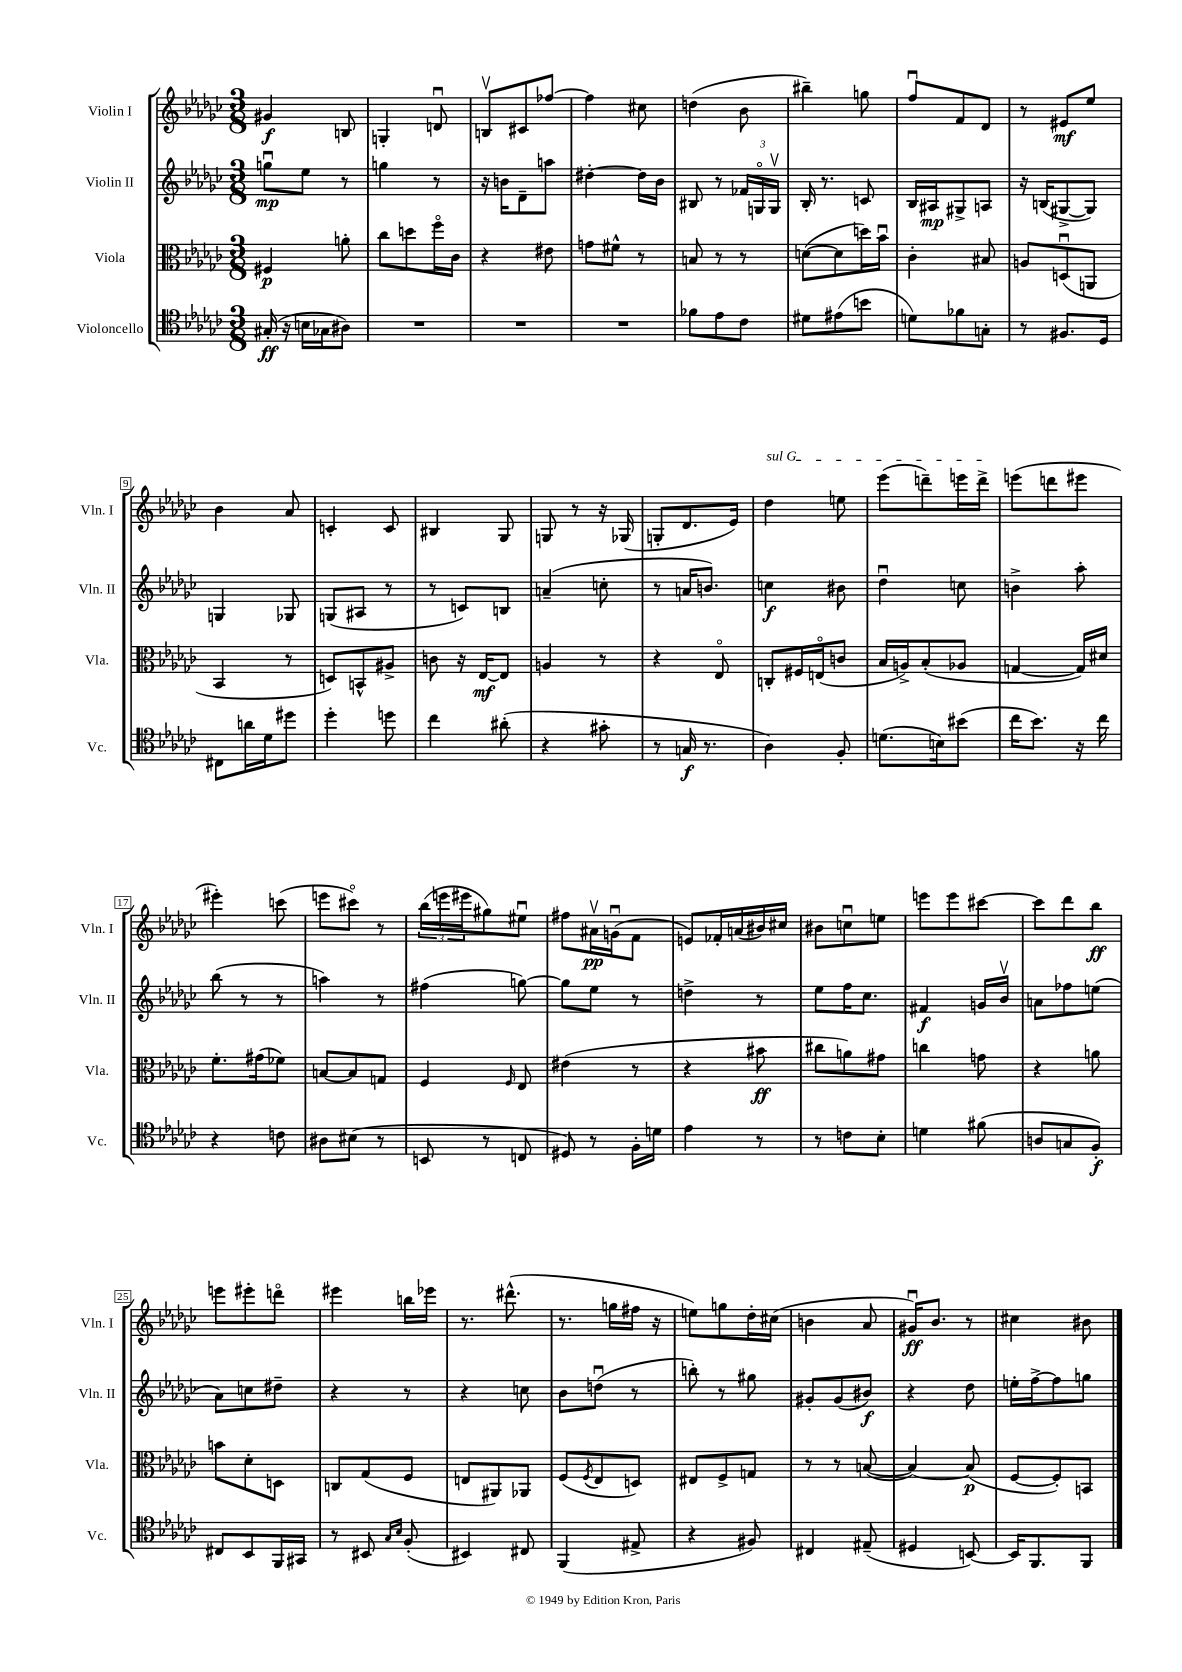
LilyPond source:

<<
\new StaffGroup <<
\new Staff = "s0" \with { instrumentName = "Violin I" shortInstrumentName = "Vln. I" } {
    \clef treble \key ges \major \numericTimeSignature \time 3/8
    gis'4\f b8 |
    g4-. d'8\downbow |
    b8\upbow cis'8 fes''8~ |
    fes''4 cis''8 |
    d''4( bes'8 |
    bis''4--) g''8 |
    f''8\downbow f'8 des'8 |
    r8 eis'8\mf ees''8 |
    bes'4 aes'8 |
    c'4-. c'8 |
    bis4 ges8 |
    g8 r8 r16 ges16( |
    g8-. des'8. ees'16) |
    \once \override TextSpanner.bound-details.left.text = \markup { \italic "sul G" } des''4\startTextSpan e''8 |
    ees'''8( d'''8--) e'''16 d'''16->\stopTextSpan |
    e'''8( d'''8 eis'''8 |
    eis'''4-.) c'''8( |
    e'''8 cis'''8\flageolet) r8 |
    \tuplet 3/2 { bes''16( e'''16 eis'''16 } gis''8) eis''8\downbow |
    fis''8 ais'16\upbow\pp g'16\downbow( f'8 |
    e'8) fes'16-. a'16( bis'16) cis''16 |
    bis'8 c''8\downbow e''8 |
    e'''8 e'''8 cis'''8~ |
    cis'''8 des'''8 bes''8\ff |
    e'''8 eis'''8-. d'''8\flageolet |
    eis'''4 b''16 ees'''16 |
    r8. dis'''8.-^( |
    r8. g''16 fis''16 r16 |
    e''8) g''8 des''16-. cis''16( |
    b'4 aes'8 |
    gis'16\downbow\ff) bes'8. r8 |
    cis''4 bis'8 \bar "|." |
}
\new Staff = "s1" \with { instrumentName = "Violin II" shortInstrumentName = "Vln. II" } {
    \clef treble \key ges \major \numericTimeSignature \time 3/8
    g''8\downbow\mp ees''8 r8 |
    g''4 r8 |
    r16 b'16 des'8-- a''8 |
    dis''4~-. dis''16 bes'16 |
    bis8 r8 \tuplet 3/2 { fes'16 g16\flageolet g16\upbow } |
    bes16-. r8. c'8 |
    bes16 ais16\mp gis8-> a8 |
    r16 b16( gis8~-> gis8) |
    g4 ges8 |
    g8( ais8 r8 |
    r8 c'8) b8 |
    a'4--( c''8-. |
    r8 a'16 b'8.) |
    c''4\f bis'8 |
    des''4\downbow c''8 |
    b'4-> aes''8-. |
    bes''8( r8 r8 |
    a''4) r8 |
    fis''4( g''8~) |
    g''8 ees''8 r8 |
    d''4-> r8 |
    ees''8 f''16 ces''8. |
    fis'4\f g'16 bes'16\upbow |
    a'8 fes''8 e''8( |
    aes'8) c''8 dis''8-- |
    r4 r8 |
    r4 c''8 |
    bes'8 d''8\downbow( r8 |
    b''8-.) r8 gis''8 |
    gis'8-. gis'8( bis'8\f) |
    r4 des''8 |
    e''16-. f''16~-> f''8 g''8 \bar "|." |
}
\new Staff = "s2" \with { instrumentName = "Viola" shortInstrumentName = "Vla." } {
    \clef alto \key ges \major \numericTimeSignature \time 3/8
    fis4\p a'8-. |
    ces''8 d''8 f''16\flageolet ces'16 |
    r4 eis'8 |
    g'8 fis'8-^ r8 |
    b8 r8 r8 |
    d'8~( d'8 d''16) bes'16\downbow |
    ces'4-. bis8 |
    a8 d8\downbow( a,8 |
    bes,4 r8 |
    d8) b,8-^ ais8-> |
    c'8 r16 ees16~\mf ees8 |
    a4 r8 |
    r4 ees8\flageolet |
    c8-. fis16 e16\flageolet( c'8 |
    bes16 a16->) bes8-.( aes8 |
    g4~ g16) dis'16 |
    f'8.-. gis'16( fes'8) |
    b8~ b8 g8 |
    f4 \grace { f16 } ees8 |
    eis'4( r8 |
    r4 bis'8\ff |
    cis''8 a'8) gis'8 |
    c''4 g'8 |
    r4 a'8 |
    b'8 des'8-. d8 |
    c8 ges8( f8 |
    e8 ais,8) aes,8 |
    f8( \acciaccatura { f8 } ees8 d8) |
    eis8 f8-> g8 |
    r8 r8 b8~( |
    b4~) b8\p( |
    f8~ f8-.) b,8 \bar "|." |
}
\new Staff = "s3" \with { instrumentName = "Violoncello" shortInstrumentName = "Vc." } {
    \clef tenor \key ges \major \numericTimeSignature \time 3/8
    gis16-.\ff( r16 b16 ges16 ais8) |
    R4. |
    R4. |
    R4. |
    fes'8 ees'8 ces'8 |
    dis'8 eis'8( b'8 |
    d'8) fes'8 g8-. |
    r8 fis8. des16 |
    cis8 a'16 des'16 dis''8 |
    des''4-. d''8 |
    ces''4 ais'8-.( |
    r4 gis'8-. |
    r8 g16\f r8. |
    aes4) f8-. |
    d'8.( b16) bis'8( |
    ces''16 bes'8.) r16 ces''16 |
    r4 c'8 |
    ais8 bis8( r8 |
    b,8 r8 c8 |
    dis8) r8 f16-. d'16 |
    ees'4 r8 |
    r8 c'8 bes8-. |
    d'4 fis'8( |
    a8 g8 f8-.\f) |
    cis8 bes,8 f,16 gis,16 |
    r8 bis,8 \grace { ges16 bes16 } f8-.( |
    bis,4) cis8 |
    f,4( eis8-> |
    r4 fis8) |
    cis4 eis8--( |
    dis4 b,8~) |
    b,16 f,8. f,8 \bar "|." |
}
>>
>>
\layout { \context { \Score \override BarNumber.stencil = #(make-stencil-boxer 0.1 0.3 ly:text-interface::print) } }
